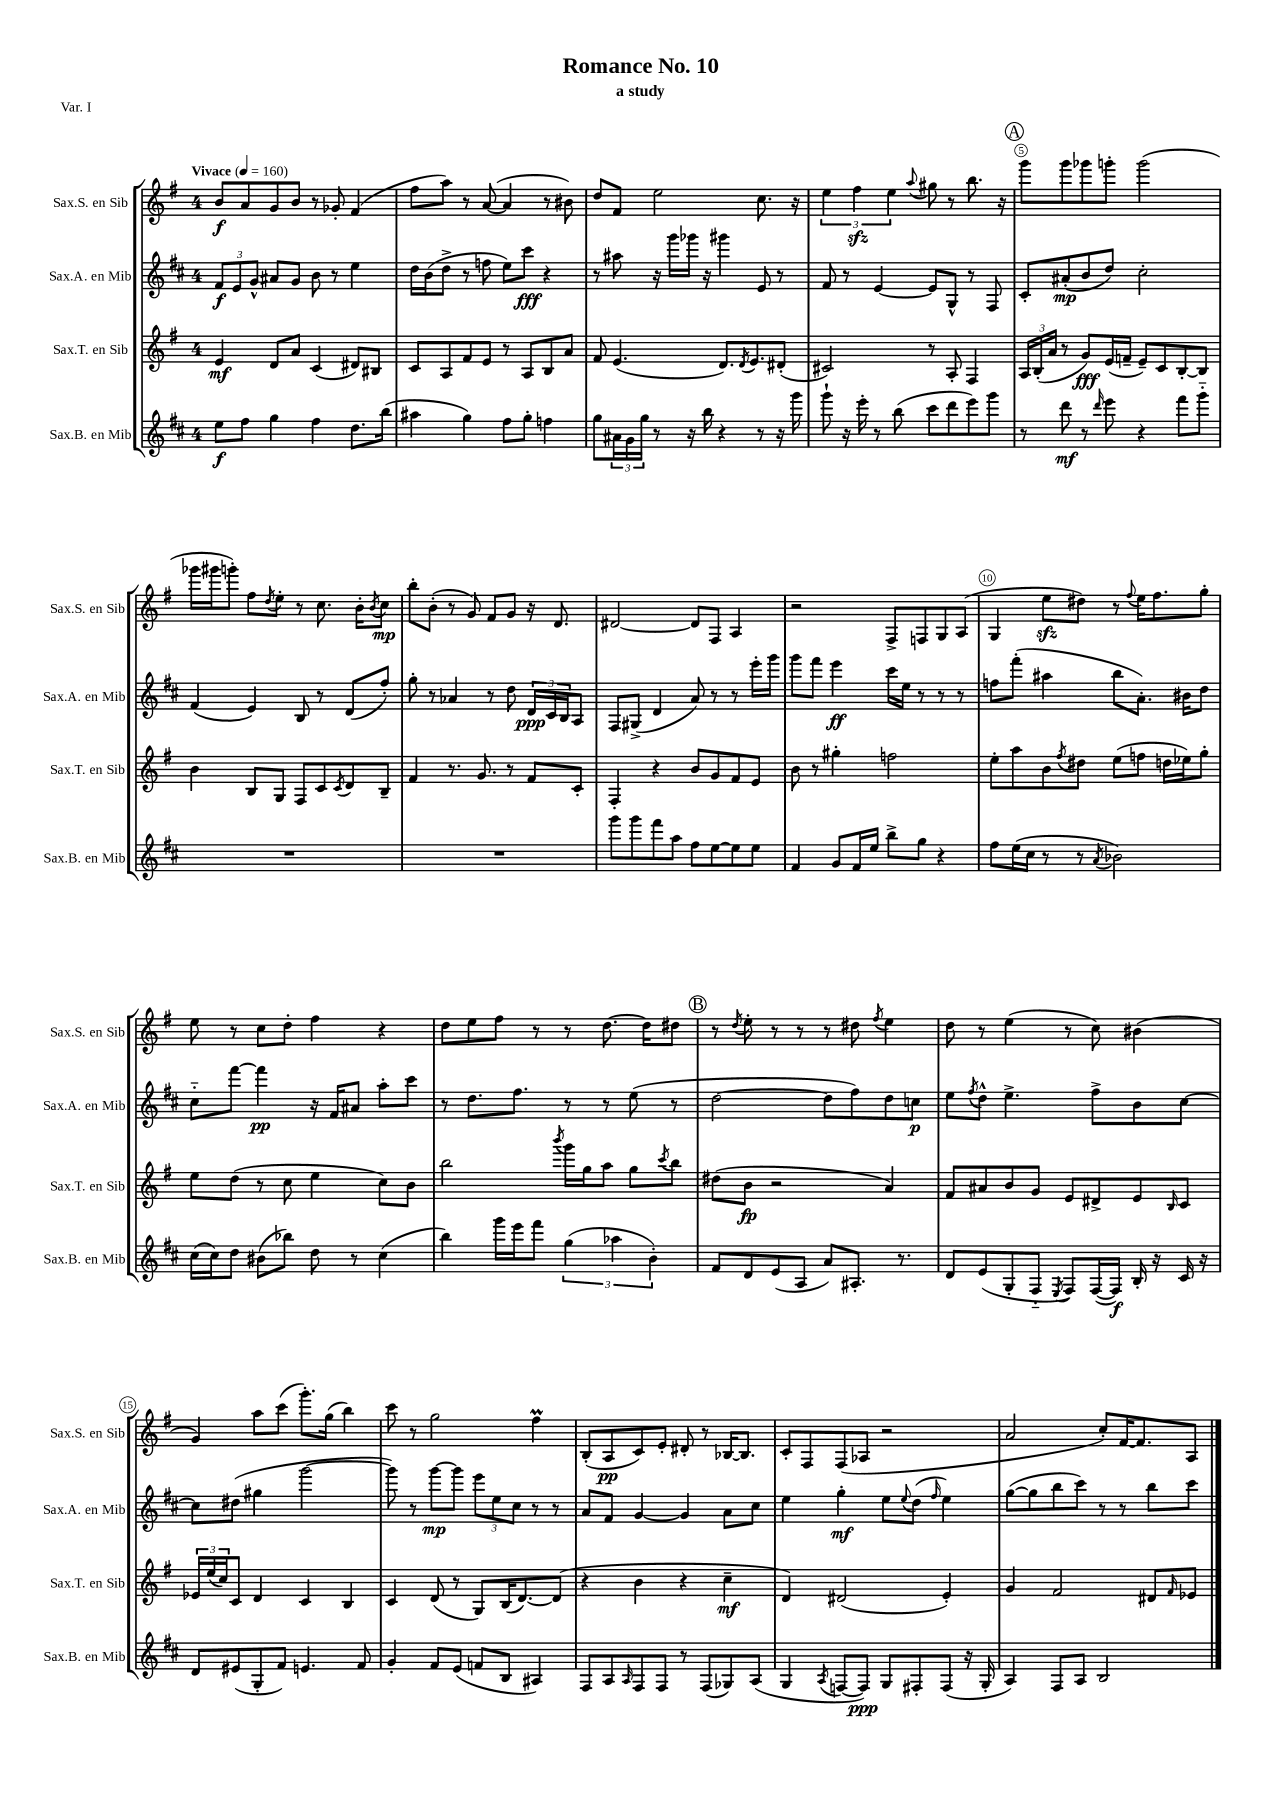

**kern	**dynam	**kern	**dynam	**kern	**dynam	**kern	**dynam
*part4	*part4	*part3	*part3	*part2	*part2	*part1	*part1
*staff4	*staff4	*staff3	*staff3	*staff2	*staff2	*staff1	*staff1
*I"Sax.B. en Mib	*	*I"Sax.T. en Sib	*	*I"Sax.A. en Mib	*	*I"Sax.S. en Sib	*
*I'Sax.B. en Mib	*	*I'Sax.T. en Sib	*	*I'Sax.A. en Mib	*	*I'Sax.S. en Sib	*
*clefG2	*	*clefG2	*	*clefG2	*	*clefG2	*
*k[f#c#]	*	*k[f#]	*	*k[f#c#]	*	*k[f#]	*
*M4/4	*	*M4/4	*	*M4/4	*	*M4/4	*
*MM160	*	*MM160	*	*MM160	*	*MM160	*
=1	=1	=1	=1	=1	=1	=1	=1
!	!	!	!	!	!	!LO:TX:a:B:t=Vivace	!
8ee\L	f	4e/	mf	12f#/L	f	8b/L	f
.	.	.	.	12e/	.	.	.
8ff#\J	.	.	.	.	.	8a/	.
.	.	.	.	12g^^/J	.	.	.
4gg\	.	8d/L	.	8a#X/L	.	8g/	.
.	.	8a/J	.	8g/J	.	8b/J	.
4ff#\	.	(4c/	.	8b\	.	8r	.
.	.	.	.	8r	.	8g-X'/	.
8.dd\L	.	8d#X/L)	.	4ee\	.	(4f#/	.
.	.	8B#X/J	.	.	.	.	.
(16bb\Jk	.	.	.	.	.	.	.
=2	=2	=2	=2	=2	=2	=2	=2
4aa#X\	.	8c/L	.	16dd\LL	.	8ff#\L	.
.	.	.	.	(16b\J	.	.	.
.	.	8A/	.	8dd^\J	.	8aa\J)	.
4gg\)	.	8f#/	.	8r	.	8r	.
.	.	8e/J	.	8ffn\	.	([8a/	.
8ff#\L	.	8r	.	8ee\L)	.	4a/]	.
8gg'\J	.	8A/L	.	8ccc#\J	fff	.	.
4ffn\	.	8B/	.	4r	.	8r	.
.	.	8a/J	.	.	.	8b#X\)	.
=3	=3	=3	=3	=3	=3	=3	=3
8gg\L	.	8f#/	.	8r	.	8dd/L	.
24a#X\L	.	(4.e/	.	8aa#X\	.	8f#/J	.
24g\	.	.	.	.	.	.	.
24gg\JJ	.	.	.	.	.	.	.
8r	.	.	.	16r	.	2ee\	.
.	.	.	.	16ggg\LL	.	.	.
16r	.	.	.	16ggg-X\JJ	.	.	.
16bb\	.	.	.	16r	.	.	.
4r	.	8.d/L)	.	4ggg#X\	.	.	.
.	.	8qd/	.	.	.	.	.
.	.	8.e/	.	.	.	.	.
8r	.	.	.	8e/	.	8.cc\	.
16r	.	(8d#X'/J	.	8r	.	.	.
16ggg\	.	.	.	.	.	16r	.
=4	=4	=4	=4	=4	=4	=4	=4
8ggg`\	.	2c#X/)	.	8f#/	.	6ee\	.
16r	.	.	.	8r	.	.	.
.	.	.	.	.	.	6ff#zz\	.
16eee'\	.	.	.	.	.	.	.
8r	.	.	.	[4e/	.	.	.
.	.	.	.	.	.	6ee\	.
(8bb\	.	.	.	.	.	.	.
.	.	.	.	.	.	8qqaa/	.
8ccc#\L	.	8r	.	8e/L]	.	8gg#X\	.
8ddd\	.	8A'/	.	8G^^/J	.	8r	.
8eee\)	.	4F#/	.	8r	.	8.bb\	.
8ggg\J	.	.	.	8F#/	.	.	.
.	.	.	.	.	.	16r	.
!!LO:REH:place=s1:t=A
=5	=5	=5	=5	=5	=5	=5	=5
8r	.	24A/LL	.	8c#'/L	.	8ggg\L	.
.	.	(24B'/	.	.	.	.	.
.	.	24a/JJ	.	.	.	.	.
8ddd\	mf	8r	.	(8a#X'/	mp	8ggg\	.
8r	.	8g/L)	fff	8b/	.	8ggg-X\	.
16qqddd/	.	.	.	.	.	.	.
8eee\	.	(16e/L	.	8dd/J)	.	8gggn'\J	.
.	.	16fn~/JJ	.	.	.	.	.
4r	.	8e~/L)	.	2cc#'\	.	(2ggg\	.
.	.	8c/	.	.	.	.	.
8fff#\L	.	[8B'/	.	.	.	.	.
8ggg\J	.	8B/J]	.	.	.	.	.
!!LO:LB:g=z
=6	=6	=6	=6	=6	=6	=6	=6
1r	.	4b\	.	(4f#/	.	16ggg-X\LL	.
.	.	.	.	.	.	16ggg#X\J	.
.	.	.	.	.	.	8gggn'\J)	.
.	.	8B/L	.	4e/)	.	8ff#\L	.
.	.	.	.	.	.	8qdd/	.
.	.	8G/J	.	.	.	8ee'\J	.
.	.	8F#/L	.	8B/	.	8r	.
.	.	8c/	.	8r	.	8.cc\	.
.	.	8qc/	.	.	.	.	.
.	.	8d/	.	(8d/L	.	.	.
.	.	.	.	.	.	16b'\KL	.
.	.	.	.	.	.	8qb/	.
.	.	8B~/J	.	8ff#'/J)	.	8cc\J	mp
=7	=7	=7	=7	=7	=7	=7	=7
1r	.	4f#/	.	8gg'\	.	8bb'\L	.
.	.	.	.	8r	.	(8b'\J	.
.	.	8.r	.	4a-X/	.	8r	.
.	.	.	.	.	.	8g/)	.
.	.	8.g/	.	.	.	.	.
.	.	.	.	8r	.	8f#/L	.
.	.	8r	.	8dd\	.	8g/J	.
.	.	8f#/L	.	24d/LL	ppp	16r	.
.	.	.	.	24c#/	.	.	.
.	.	.	.	.	.	8.d/	.
.	.	.	.	24B/J	.	.	.
.	.	8c'/J	.	8A/J	.	.	.
=8	=8	=8	=8	=8	=8	=8	=8
8ggg\L	.	4F#'/	.	8F#/L	.	[2d#X/	.
8ggg\	.	.	.	(8G#X^/J	.	.	.
8fff#\	.	4r	.	4d/	.	.	.
8aa\J	.	.	.	.	.	.	.
8ff#\L	.	8b/L	.	8a/)	.	8d#/L]	.
[8ee\	.	8g/	.	8r	.	8F#/J	.
8ee\]	.	8f#/	.	8r	.	4A/	.
8ee\J	.	8e/J	.	16eee'\LL	.	.	.
.	.	.	.	16ggg\JJ	.	.	.
=9	=9	=9	=9	=9	=9	=9	=9
4f#/	.	8b\	.	8ggg\L	.	2r	.
.	.	8r	.	8fff#\J	.	.	.
8g/L	.	4gg#X'\	.	4eee\	ff	.	.
16f#/L	.	.	.	.	.	.	.
16ee/JJ	.	.	.	.	.	.	.
8bb^\L	.	2ffn\	.	16ccc#\LL	.	8F#^/L	.
.	.	.	.	16ee\JJ	.	.	.
8gg\J	.	.	.	8r	.	8Fn/	.
4r	.	.	.	8r	.	8G/	.
.	.	.	.	8r	.	(8A/J	.
=10	=10	=10	=10	=10	=10	=10	=10
8ff#\L	.	8ee'\L	.	8ffn\L	.	4G/	.
(16ee\L	.	8aa\	.	(8fff#'\J	.	.	.
16cc#\JJ	.	.	.	.	.	.	.
8r	.	8b\	.	4aa#X\	.	8eezz\L	.
.	.	8qff#/	.	.	.	.	.
8r	.	8dd#X\J	.	.	.	8dd#X\J)	.
8qa/	.	.	.	.	.	.	.
2b-X\)	.	(8ee\L	.	8bb\L	.	8r	.
.	.	.	.	.	.	8qqff#/	.
.	.	8ffn\J	.	8.a'\J)	.	16ee\KL	.
.	.	.	.	.	.	8.ff#\	.
.	.	16ddn\LL	.	.	.	.	.
.	.	16ee-X\J)	.	16b#X\KL	.	.	.
.	.	8gg'\J	.	8dd\J	.	8gg'\J	.
!!LO:LB:g=z
=11	=11	=11	=11	=11	=11	=11	=11
(16cc#\LL	.	8ee\L	.	8cc#\L	.	8ee\	.
16cc#\J)	.	.	.	.	.	.	.
8dd\J	.	(8dd\J	.	[8fff#\J	.	8r	.
(8b#X\L	.	8r	.	4fff#\]	pp	8cc\L	.
8bb-X\J)	.	8cc\	.	.	.	8dd'\J	.
8dd\	.	4ee\	.	16r	.	4ff#\	.
.	.	.	.	16f#/KL	.	.	.
8r	.	.	.	8a#X/J	.	.	.
(4cc#\	.	8cc\L)	.	8aa'\L	.	4r	.
.	.	8b\J	.	8ccc#\J	.	.	.
=12	=12	=12	=12	=12	=12	=12	=12
4bb\)	.	2bb\	.	8r	.	8dd\L	.
.	.	.	.	8.dd\L	.	8ee\	.
16ggg\LL	.	.	.	.	.	8ff#\J	.
16eee\J	.	.	.	8.ff#\J	.	.	.
8fff#\J	.	.	.	.	.	8r	.
.	.	8qbbb/	.	.	.	.	.
(6gg\	.	16ggg\LL	.	8r	.	8r	.
.	.	16gg\J	.	.	.	.	.
.	.	8aa\J	.	8r	.	[8.dd\	.
6aa-X\	.	.	.	.	.	.	.
.	.	8gg\L	.	(8ee\	.	.	.
.	.	.	.	.	.	16dd\KL]	.
6b'\)	.	.	.	.	.	.	.
.	.	8qccc/	.	.	.	.	.
.	.	8bb\J	.	8r	.	8dd#X\J	.
!!LO:REH:place=s1:t=B
=13	=13	=13	=13	=13	=13	=13	=13
8f#/L	.	(8dd#X\L	.	[2dd\	.	8r	.
.	.	.	.	.	.	8qdd/	.
8d/	.	8b\J	fp	.	.	8ee'\	.
(8e/	.	2r	.	.	.	8r	.
8A/J	.	.	.	.	.	8r	.
8a/L)	.	.	.	8dd\L]	.	8r	.
8.A#X'/J	.	.	.	8ff#\)	.	8dd#X\	.
.	.	.	.	.	.	8qff#/	.
.	.	4a/)	.	8dd\	.	4ee\	.
8.r	.	.	.	.	.	.	.
.	.	.	.	8ccn\J	p	.	.
=14	=14	=14	=14	=14	=14	=14	=14
8d/L	.	8f#/L	.	8ee\L	.	8dd\	.
.	.	.	.	8qff#/	.	.	.
(8e/	.	8a#X/	.	8dd^^\J	.	8r	.
8G'/	.	8b/	.	4.ee^\	.	(4ee\	.
8F#/J	.	8g/J	.	.	.	.	.
8qE/	.	.	.	.	.	.	.
8F#/L)	.	8e/L	.	.	.	8r	.
([16F#/L	.	8d#X^/	.	8ff#^\L	.	8cc\)	.
16F#/JJ])	f	.	.	.	.	.	.
16B'/	.	8e/	.	8b\	.	(4b#X\	.
16r	.	.	.	.	.	.	.
.	.	16qqB/	.	.	.	.	.
16c#/	.	8c/J	.	[8cc#\J	.	.	.
16r	.	.	.	.	.	.	.
!!LO:LB:g=z
=15	=15	=15	=15	=15	=15	=15	=15
8d/L	.	24e-X/LL	.	8cc#\L]	.	4g/)	.
.	.	(24ee/	.	.	.	.	.
.	.	24cc/J)	.	.	.	.	.
(8e#X/	.	8c/J	.	(8dd#X\J	.	.	.
8G'/	.	4d/	.	4gg#X\	.	8aa\L	.
8f#/J)	.	.	.	.	.	(8ccc\J	.
4.en/	.	4c/	.	[2ggg\	.	8.ggg'\L)	.
.	.	.	.	.	.	(16gg\Jk	.
.	.	4B/	.	.	.	4bb\)	.
8f#/	.	.	.	.	.	.	.
=16	=16	=16	=16	=16	=16	=16	=16
4g'/	.	4c/	.	8ggg\])	.	8ccc\	.
.	.	.	.	8r	.	8r	.
8f#/L	.	(8d/	.	[8ggg\L	mp	2gg\	.
(8e/J	.	8r	.	8ggg\J]	.	.	.
8fn/L	.	8G/L)	.	12eee\L	.	.	.
.	.	.	.	12ee\	.	.	.
8B/J	.	(16B/K	.	.	.	.	.
.	.	.	.	12cc#\J	.	.	.
.	.	[8.d/)	.	.	.	.	.
4A#X/)	.	.	.	8r	.	4ff#m\	.
.	.	(8d/J]	.	8r	.	.	.
=17	=17	=17	=17	=17	=17	=17	=17
8F#/L	.	4r	.	8a/L	.	(8B'/L	.
8A/	.	.	.	8f#/J	.	8A/	pp
16qqA/	.	.	.	.	.	.	.
8F#/	.	4b\	.	[4g/	.	8c/)	.
8F#/J	.	.	.	.	.	8e'/J	.
8r	.	4r	.	4g/]	.	8d#X'/	.
(8F#/L	.	.	.	.	.	8r	.
8G-X/)	.	4cc~\	mf	8a\L	.	[16B-X/KL	.
.	.	.	.	.	.	8.B-/J]	.
(8A/J	.	.	.	8cc#\J	.	.	.
=18	=18	=18	=18	=18	=18	=18	=18
4G/	.	4d/)	.	4ee\	.	8c'/L	.
.	.	.	.	.	.	8F#/	.
8qA/	.	.	.	.	.	.	.
[8Fn/L	.	(2d#X/	.	4gg'\	mf	(8F#/	.
8F/J])	ppp	.	.	.	.	8A-X/J	.
8G/L	.	.	.	8ee\L	.	2r	.
.	.	.	.	8qqee/	.	.	.
8F#X'/	.	.	.	(8dd\J	.	.	.
.	.	.	.	16qqff#/	.	.	.
(8F#/J	.	4e'/)	.	4ee\)	.	.	.
16r	.	.	.	.	.	.	.
16G'/	.	.	.	.	.	.	.
=19	=19	=19	=19	=19	=19	=19	=19
4A/)	.	4g/	.	([8gg\L	.	2a/	.
.	.	.	.	8gg\]	.	.	.
8F#/L	.	2f#/	.	8bb\	.	.	.
8A/J	.	.	.	8ccc#\J)	.	.	.
2B/	.	.	.	8r	.	8cc'/L)	.
.	.	.	.	8r	.	[16f#/K	.
.	.	.	.	.	.	8.f#/]	.
.	.	8d#X/L	.	8bb\L	.	.	.
.	.	16qqf#/	.	.	.	.	.
.	.	8e-X/J	.	8ccc#\J	.	8A/J	.
==	==	==	==	==	==	==	==
*-	*-	*-	*-	*-	*-	*-	*-
